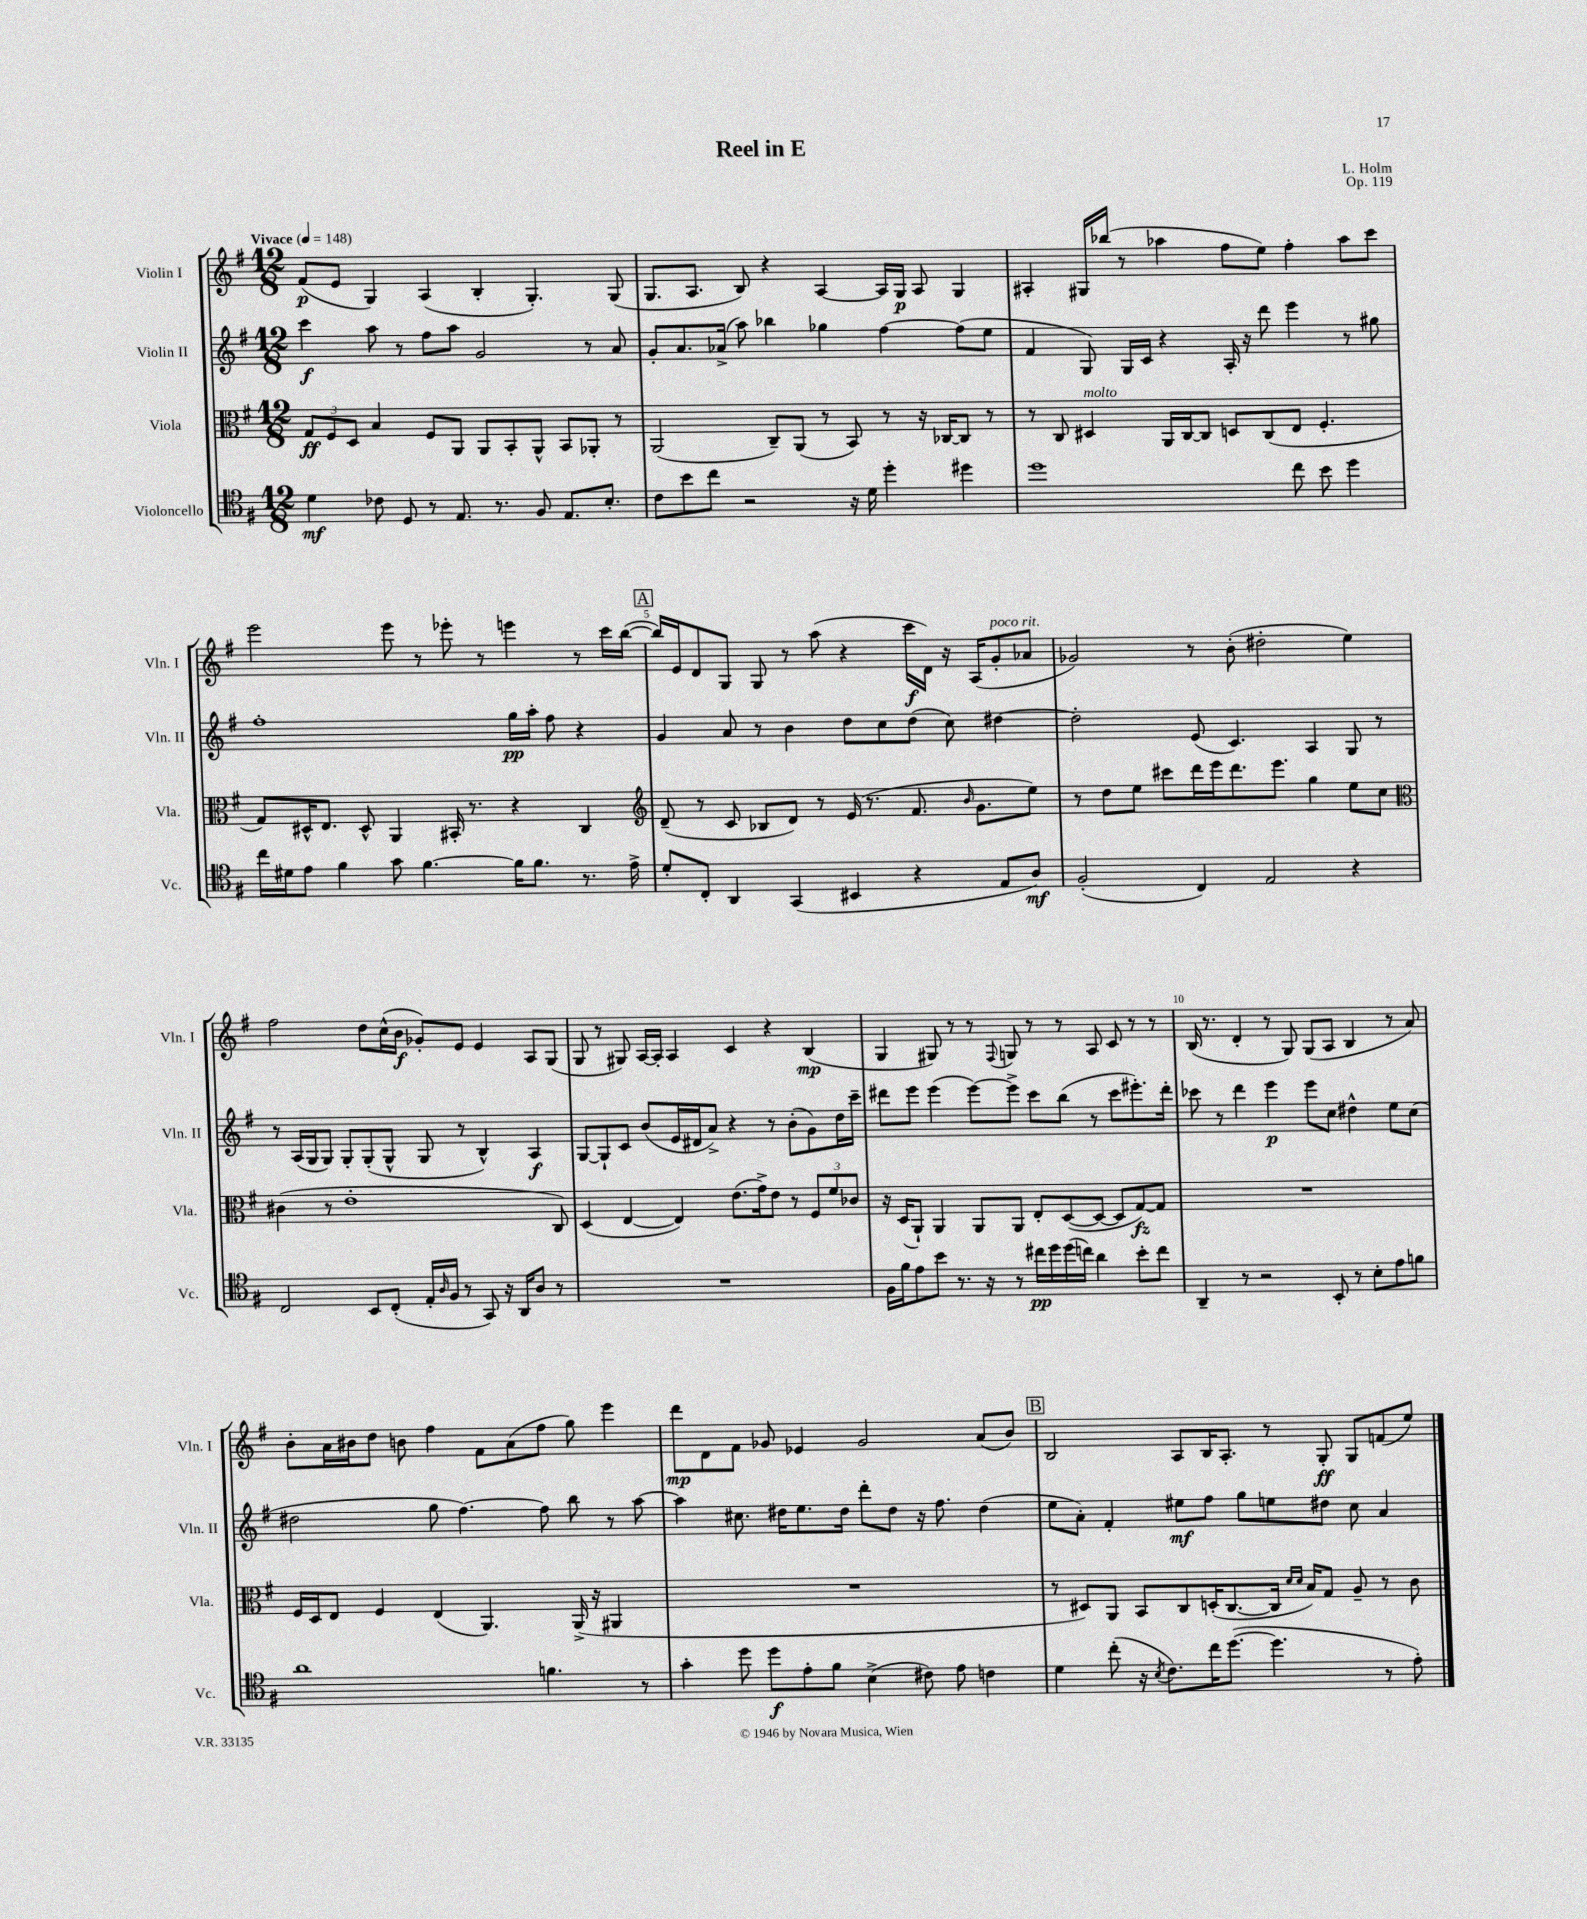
\header { title = "Reel in E" composer = "L. Holm" opus = "Op. 119" }
<<
\new StaffGroup <<
\new Staff = "s0" \with { instrumentName = "Violin I" shortInstrumentName = "Vln. I" } {
    \clef treble \key g \major \numericTimeSignature \time 12/8 \tempo "Vivace" 4 = 148
    fis'8\p( e'8 g4) a4( b4-. g4.-.) g8( |
    g8. a8. b8) r4 a4~ a16 g16\p a8 g4 |
    ais4-. gis16 bes''16( r8 aes''4 fis''8 e''8) fis''4-. aes''8 c'''8 |
    e'''2 e'''8 r8 ees'''8-. r8 e'''4 r8 c'''16 b''16~( |
    \mark \markup { \box "A" } b''16) e'16 d'8 g8 g8 r8 a''8( r4 c'''16\f d'16) r16 a16( g'8-.^\markup { \italic "poco rit." } aes'8 |
    ges'2) r8 b'8-.( dis''2-. e''4) |
    fis''2 d''8 c''16-^( b'16\f ges'8-.) e'8 e'4 a8 g8( |
    g8 r8 gis8) a16~ a16-. a4 c'4 r4 b4\mp( |
    g4 gis8) r8 r8 \appoggiatura { fis8 } g8 r8 r8 a8 c'8 r8 r8 |
    b16( r8. d'4-. r8 g8) g8( a8 b4 r8 a'8) |
    b'8-. a'16 bis'16 d''8 b'8 fis''4 fis'8 a'8( fis''8 g''8) e'''4 |
    d'''8\mp d'8 fis'8 ges'8 ees'4 ges'2 a'8( b'8) |
    \mark \markup { \box "B" } b2 a8 b16 a8.-. r8 g8-.\ff g8 f'8( e''8) \bar "|." |
}
\new Staff = "s1" \with { instrumentName = "Violin II" shortInstrumentName = "Vln. II" } {
    \clef treble \key g \major \numericTimeSignature \time 12/8
    c'''4\f a''8 r8 fis''8 a''8 g'2 r8 a'8 |
    g'8-. a'8. aes'16->( a''8) bes''4 ges''4 fis''4~ fis''8( e''8 |
    fis'4 g8) g16 c'16 r4 a16-. r16 d'''8 e'''4 r8 gis''8 |
    fis''1-. g''16\pp a''16-. fis''8 r4 |
    \mark \markup { \box "A" } g'4 a'8 r8 b'4 d''8 c''8 d''8( c''8) dis''4~ |
    dis''2-. e'8( c'4.) a4 g8 r8 |
    r8 a16( g16 g8) g8-. g8-.( g8-^ g8 r8 b4-^) a4\f |
    g8~ g8-! c'8 b'8( e'16 dis'16 a'8->) r4 r8 b'8-.( g'8) d''16 c'''16-- |
    dis'''8 e'''8 e'''4( e'''8~) e'''8-> c'''8 b''8( r8 c'''8 eis'''8.-.) dis'''16-. |
    ces'''8 r8 d'''4 e'''4\p e'''8 c''8 dis''4-^ e''8 c''8( |
    dis''2 g''8 fis''4.~) fis''8 b''8 r8 a''8~ |
    a''4 cis''8. dis''16 e''8. dis''16 d'''8-. dis''8 r16 fis''8. dis''4( |
    \mark \markup { \box "B" } e''8 a'8-.) fis'4-. eis''8\mf fis''8 g''8 e''8 dis''8 c''8 a'4 \bar "|." |
}
\new Staff = "s2" \with { instrumentName = "Viola" shortInstrumentName = "Vla." } {
    \clef alto \key g \major \numericTimeSignature \time 12/8
    \tuplet 3/2 { g8\ff fis8 d8 } b4 fis8 a,8 a,8 b,8-. a,8-^ b,8 aes,8-. r8 |
    a,2( c8--) a,8( r8 b,8) r8 r16 ces16~ ces8 r8 |
    r8 c8 dis4^\markup { \italic "molto" } a,16 c16~ c8 d8 c8( e8 fis4.-. |
    g8) dis16-^ e8. dis8-^ a,4 bis,16-. r8. r4 c4 |
    \mark \markup { \box "A" } \clef treble d'8--( r8 c'8 bes8 d'8) r8 e'16( r8. fis'8. \grace { b'16 } g'8. e''8) |
    r8 d''8 e''8 cis'''8 d'''16 e'''16 d'''8. e'''8. g''4 e''8 c''8 |
    \clef alto cis'4( r8 e'1-. c8) |
    d4( e4~ e4) e'8.( g'16->) e'8 r8 \tuplet 3/2 { fis8 fis'8 ces'8 } |
    r16 d16( a,8-!) a,4 a,8 a,8 e8-. d8~( d8~ d8 g8~\fz) g8 |
    R1. |
    fis16 d16 e8 fis4 e4( a,4.) a,16->( r16 ais,4 |
    R1. |
    \mark \markup { \box "B" } r8 dis8) a,8 b,8 c8 d16-.( c8.~ c16 \grace { d'16 d'16 } b16) g8 a8-- r8 c'8 \bar "|." |
}
\new Staff = "s3" \with { instrumentName = "Violoncello" shortInstrumentName = "Vc." } {
    \clef tenor \key g \major \numericTimeSignature \time 12/8
    d'4\mf ces'8 d8 r8 e8. r8. fis8 e8. b8.-. |
    c'8 b'8 c''8 r2 r16 d'16 d''4-. dis''4 |
    d''1 c''8 b'8 d''4 |
    c''16 dis'16 e'8 fis'4 g'8 fis'4.~ fis'16 fis'8. r8. e'16-> |
    \mark \markup { \box "A" } d'8-. c8-. a,4 g,4( bis,4 r4 e8 a8\mf) |
    fis2-.( c4) e2 r4 |
    c2 b,8 c8-.( e16-. \grace { a16 } fis16 r8 g,8) r16 a,16 a8 r8 |
    R1. |
    fis16 fis'16 e'8 b'8 r8. r16 r8 cis''16\pp d''16 d''16( c''16) a'4 b'8-. c''8 |
    a,4-- r8 r2 b,8-. r8 b8-. e'8 f'8 |
    a'1 f'4. r8 |
    g'4-. d''8 d''8\f e'8-. fis'8 b4->( cis'8) e'8 c'4 |
    \mark \markup { \box "B" } d'4 c''8-.( r16 \acciaccatura { b8 } c'8.) c''16 d''8.~( d''4. r8 e'8-.) \bar "|." |
}
>>
>>
\layout { \context { \Score \override BarNumber.break-visibility = ##(#f #t #t) barNumberVisibility = #(every-nth-bar-number-visible 5) } }
